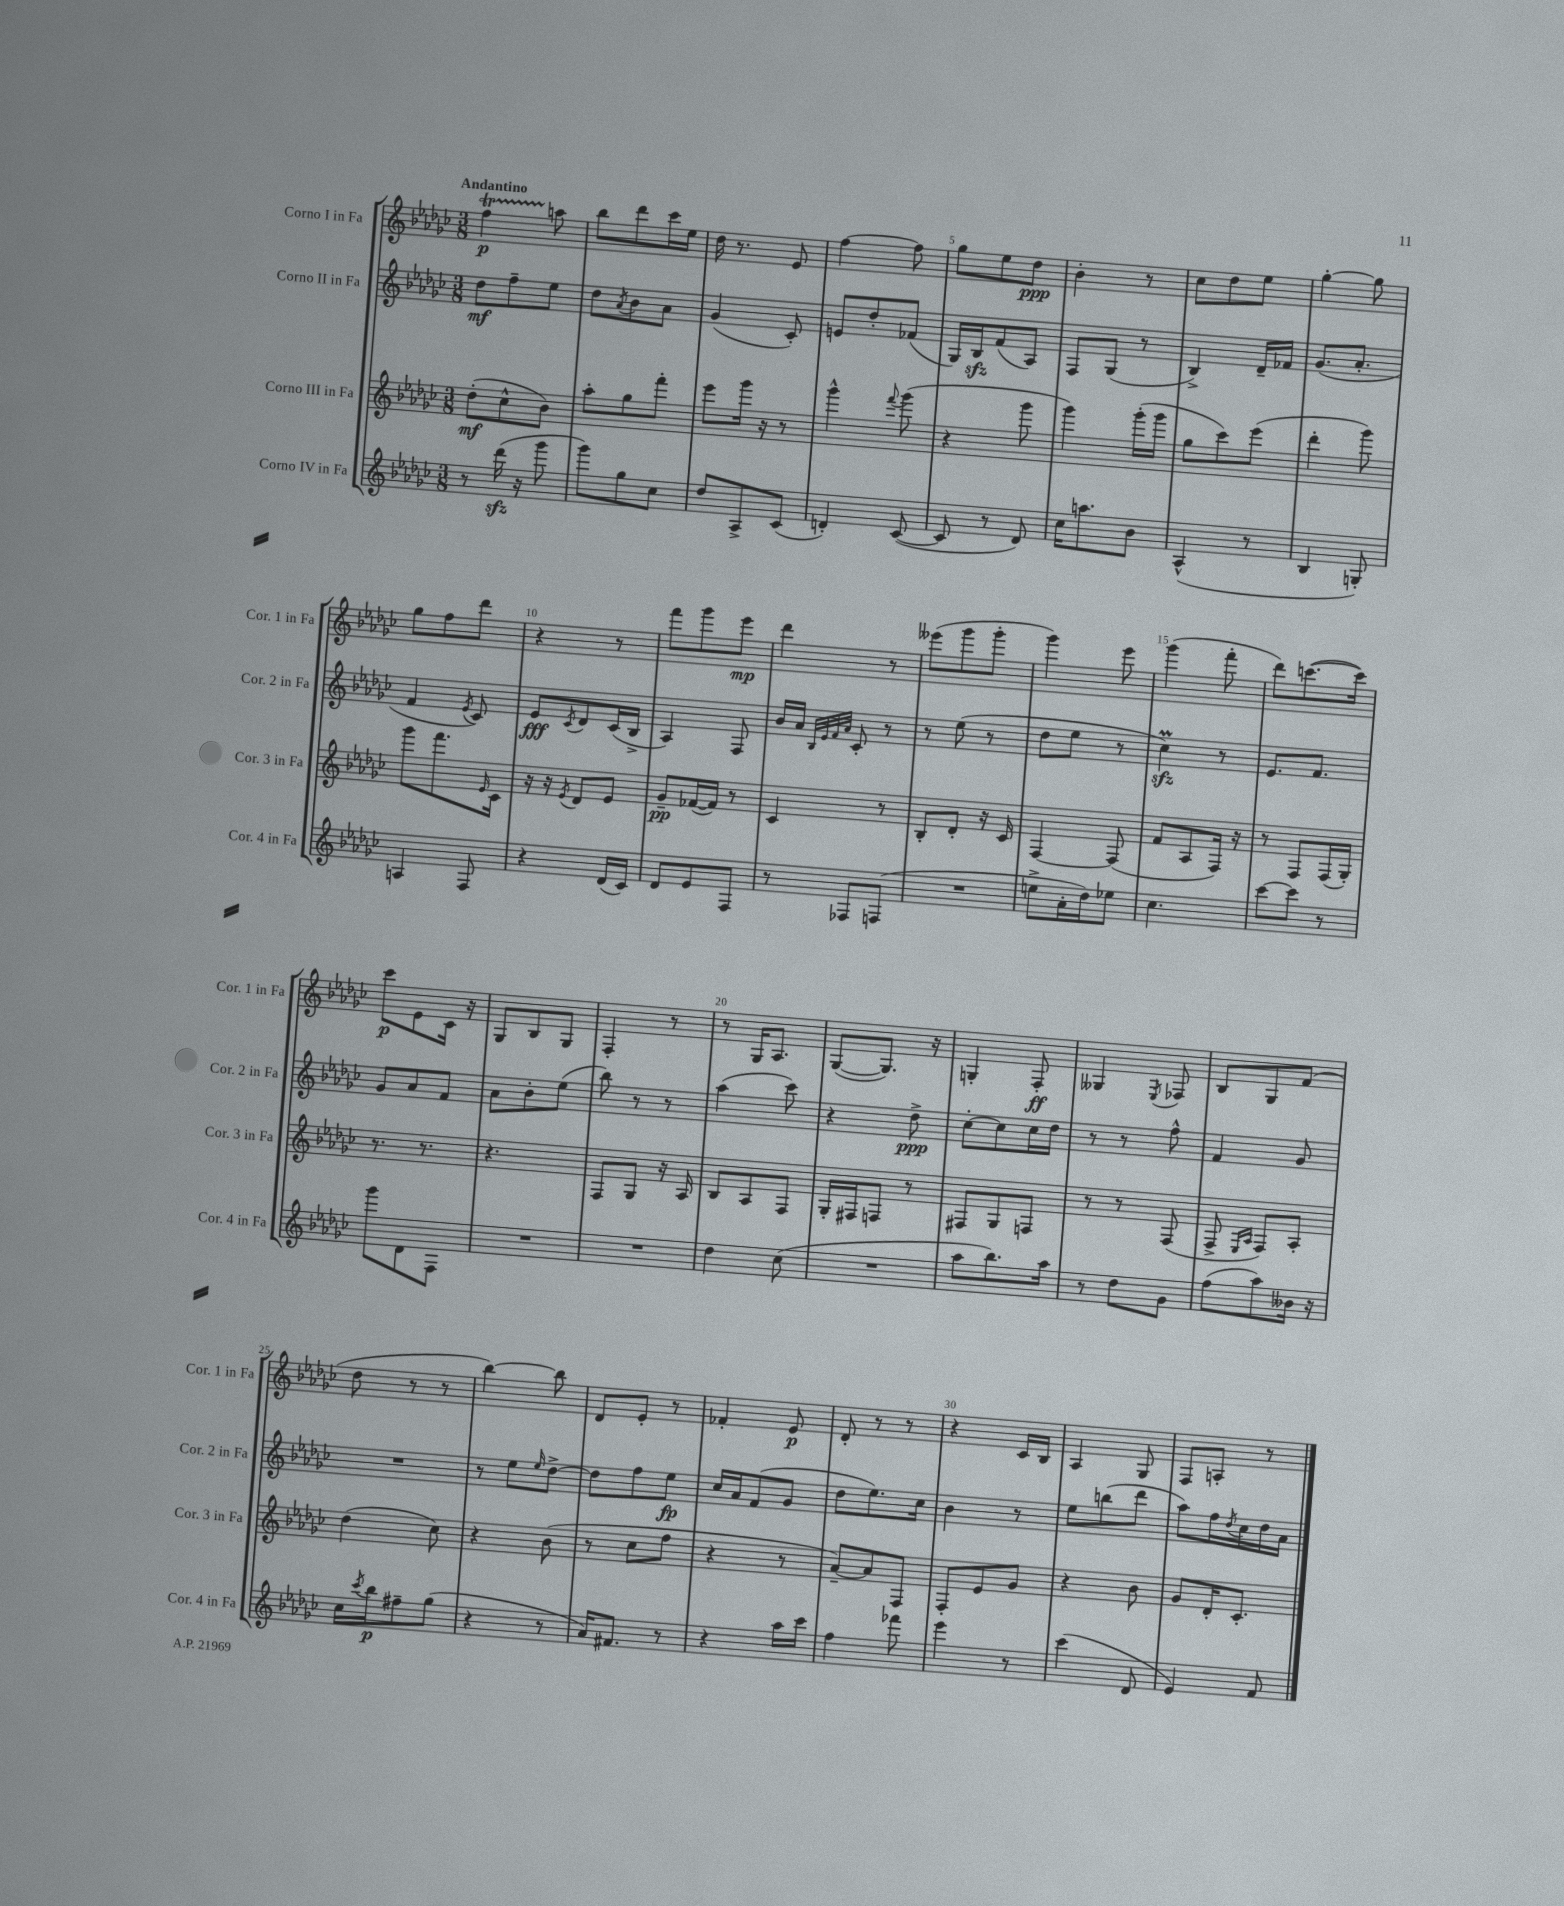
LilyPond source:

<<
\new StaffGroup <<
\new Staff = "s0" \with { instrumentName = "Corno I in Fa" shortInstrumentName = "Cor. 1 in Fa" } {
    \clef treble \key ges \major \numericTimeSignature \time 3/8 \tempo "Andantino"
    f''4\startTrillSpan\p a''8\stopTrillSpan |
    bes''8 des'''8 ces'''16 ees''16 |
    des''16 r8. ees'8 |
    f''4~ f''8 |
    ges''8 ees''8 des''8\ppp |
    bes'4-. r8 |
    ces''8 des''8 ees''8 |
    ges''4~-. ges''8 |
    ges''8 f''8 des'''8 |
    r4 r8 |
    f'''8 ges'''8 ees'''8\mp |
    des'''4 r8 |
    eeses'''8( ges'''8 ges'''8-. |
    ges'''4) ees'''8 |
    ges'''4( f'''8-. |
    des'''8) c'''8.~( c'''16) |
    ces'''8\p ees'8 ces'16 r16 |
    ges8 bes8 ges8 |
    f4-. r8 |
    r8 ges16 aes8. |
    ges8~( ges8.) r16 |
    g4-. f8-.\ff |
    geses4 \acciaccatura { ees8 } fes8 |
    bes8 ges8 f'8( |
    des''8 r8 r8 |
    bes''4~) bes''8 |
    des'8 ees'8-. r8 |
    fes'4-. ees'8\p |
    des'8-. r8 r8 |
    r4 ces'16 bes16 |
    aes4 ges8 |
    f8 a8-. r8 \bar "|." |
}
\new Staff = "s1" \with { instrumentName = "Corno II in Fa" shortInstrumentName = "Cor. 2 in Fa" } {
    \clef treble \key ges \major \numericTimeSignature \time 3/8
    des''8\mf f''8-- ees''8 |
    des''8 \acciaccatura { aes'8 } bes'8 aes'8 |
    ges'4( ces'8-.) |
    e'8 des''8-. fes'8( |
    ges16) bes16\sfz f'8( aes8) |
    f8 ges8( r8 |
    bes4->) des'16-- fes'16 |
    ges'8.( aes'8.-. |
    f'4 \acciaccatura { ees'8 } ces'8) |
    ees'8\fff \acciaccatura { ces'8 } des'8 ces'16( bes16-> |
    aes4) f8 |
    bes'16 aes'16 \grace { bes32 ees'32 f'32 aes'32 } ces'8-. r8 |
    r8 ees''8( r8 |
    des''8 ees''8 r8 |
    ces''4\prall\sfz) r8 |
    ees'8. f'8. |
    ges'8 aes'8 f'8 |
    aes'8 bes'8-. ees''8( |
    bes''8) r8 r8 |
    aes''4( ces'''8) |
    r4 des''8->\ppp |
    ces''8~-. ces''8 ces''16 des''16 |
    r8 r8 f''8-^ |
    f'4 ges'8 |
    R4. |
    r8 ees''8 \grace { ees''16 } des''8~-> |
    des''8 f''8 ees''8\fp |
    ces''16 aes'16 f'8( ges'8 |
    des''8 ees''8.) ces''16 |
    bes'4 r8 |
    ees''8 b''8( des'''8 |
    aes''8) f''16 \acciaccatura { des''8 } ces''16 des''16 aes'16 \bar "|." |
}
\new Staff = "s2" \with { instrumentName = "Corno III in Fa" shortInstrumentName = "Cor. 3 in Fa" } {
    \clef treble \key ges \major \numericTimeSignature \time 3/8
    des''8-.\mf( ces''8-^ bes'8) |
    aes''8-. ges''8 f'''8-. |
    ees'''8 ges'''16 r16 r8 |
    ges'''4-^ \appoggiatura { f'''8 } ges'''8( |
    r4 ges'''8 |
    ges'''4) ges'''16-.( ges'''16 |
    ges''8 ces'''8) ees'''8( |
    des'''4-. ges'''8) |
    ges'''8 f'''8. \grace { ees'16 } ces'16 |
    r16 r16 \acciaccatura { ees'8 } des'8 ees'8 |
    ges'8--\pp fes'16~( fes'16) r8 |
    ces'4 r8 |
    bes8-. des'8-. r16 ces'16 |
    f4~ f8( |
    f'8 aes8 f16) r16 |
    r8 f8 f16( ges16-.) |
    r8. r8. |
    r4. |
    f8 ges8 r16 aes16 |
    bes8 aes8 f8 |
    ges16-. fis16 f8 r8 |
    fis8 ges8 f8 |
    r8 r8 f8( |
    f8-> \grace { ees16 aes16 } f8) aes8-. |
    des''4( ces''8) |
    r4 bes'8( |
    r8 ces''8 f''8 |
    r4 r8 |
    aes'8~--) aes'8 f8 |
    f8-. ees'8 ges'8 |
    r4 bes'8 |
    ges'8 des'16-. ces'8.-. \bar "|." |
}
\new Staff = "s3" \with { instrumentName = "Corno IV in Fa" shortInstrumentName = "Cor. 4 in Fa" } {
    \clef treble \key ges \major \numericTimeSignature \time 3/8
    r8 des'''16\sfz( r16 ges'''8 |
    ges'''8) ges''8 ces''8 |
    des''8 aes8-> ces'8( |
    d'4-.) ces'8~( |
    ces'8 r8 des'8) |
    ces''16 a''8. bes'8 |
    aes4-^( r8 |
    bes4 g8-.) |
    a4 f8 |
    r4 des'16( ces'16) |
    des'8 ees'8 f8 |
    r8 fes8 f8( |
    R4. |
    e''8-> aes'16-. des''16) ees''8 |
    ces''4. |
    ces'''8~ ces'''8 r8 |
    ges'''8 des'8 f8 |
    R4. |
    R4. |
    des''4 ces''8( |
    R4. |
    aes''8 bes''8.) aes''16 |
    r8 des''8 ges'8 |
    f''8( aes''8) beses'16 r16 |
    ces''16 \acciaccatura { ces'''8 } bes''16\p fis''8-- ges''8( |
    r4 r8 |
    aes'16) fis'8. r8 |
    r4 aes''16 ces'''16 |
    f''4 fes'''8 |
    ees'''4 r8 |
    ces'''4( des'8 |
    ees'4) f'8 \bar "|." |
}
>>
>>
\layout { \context { \Score \override BarNumber.break-visibility = ##(#f #t #t) barNumberVisibility = #(every-nth-bar-number-visible 5) } }
